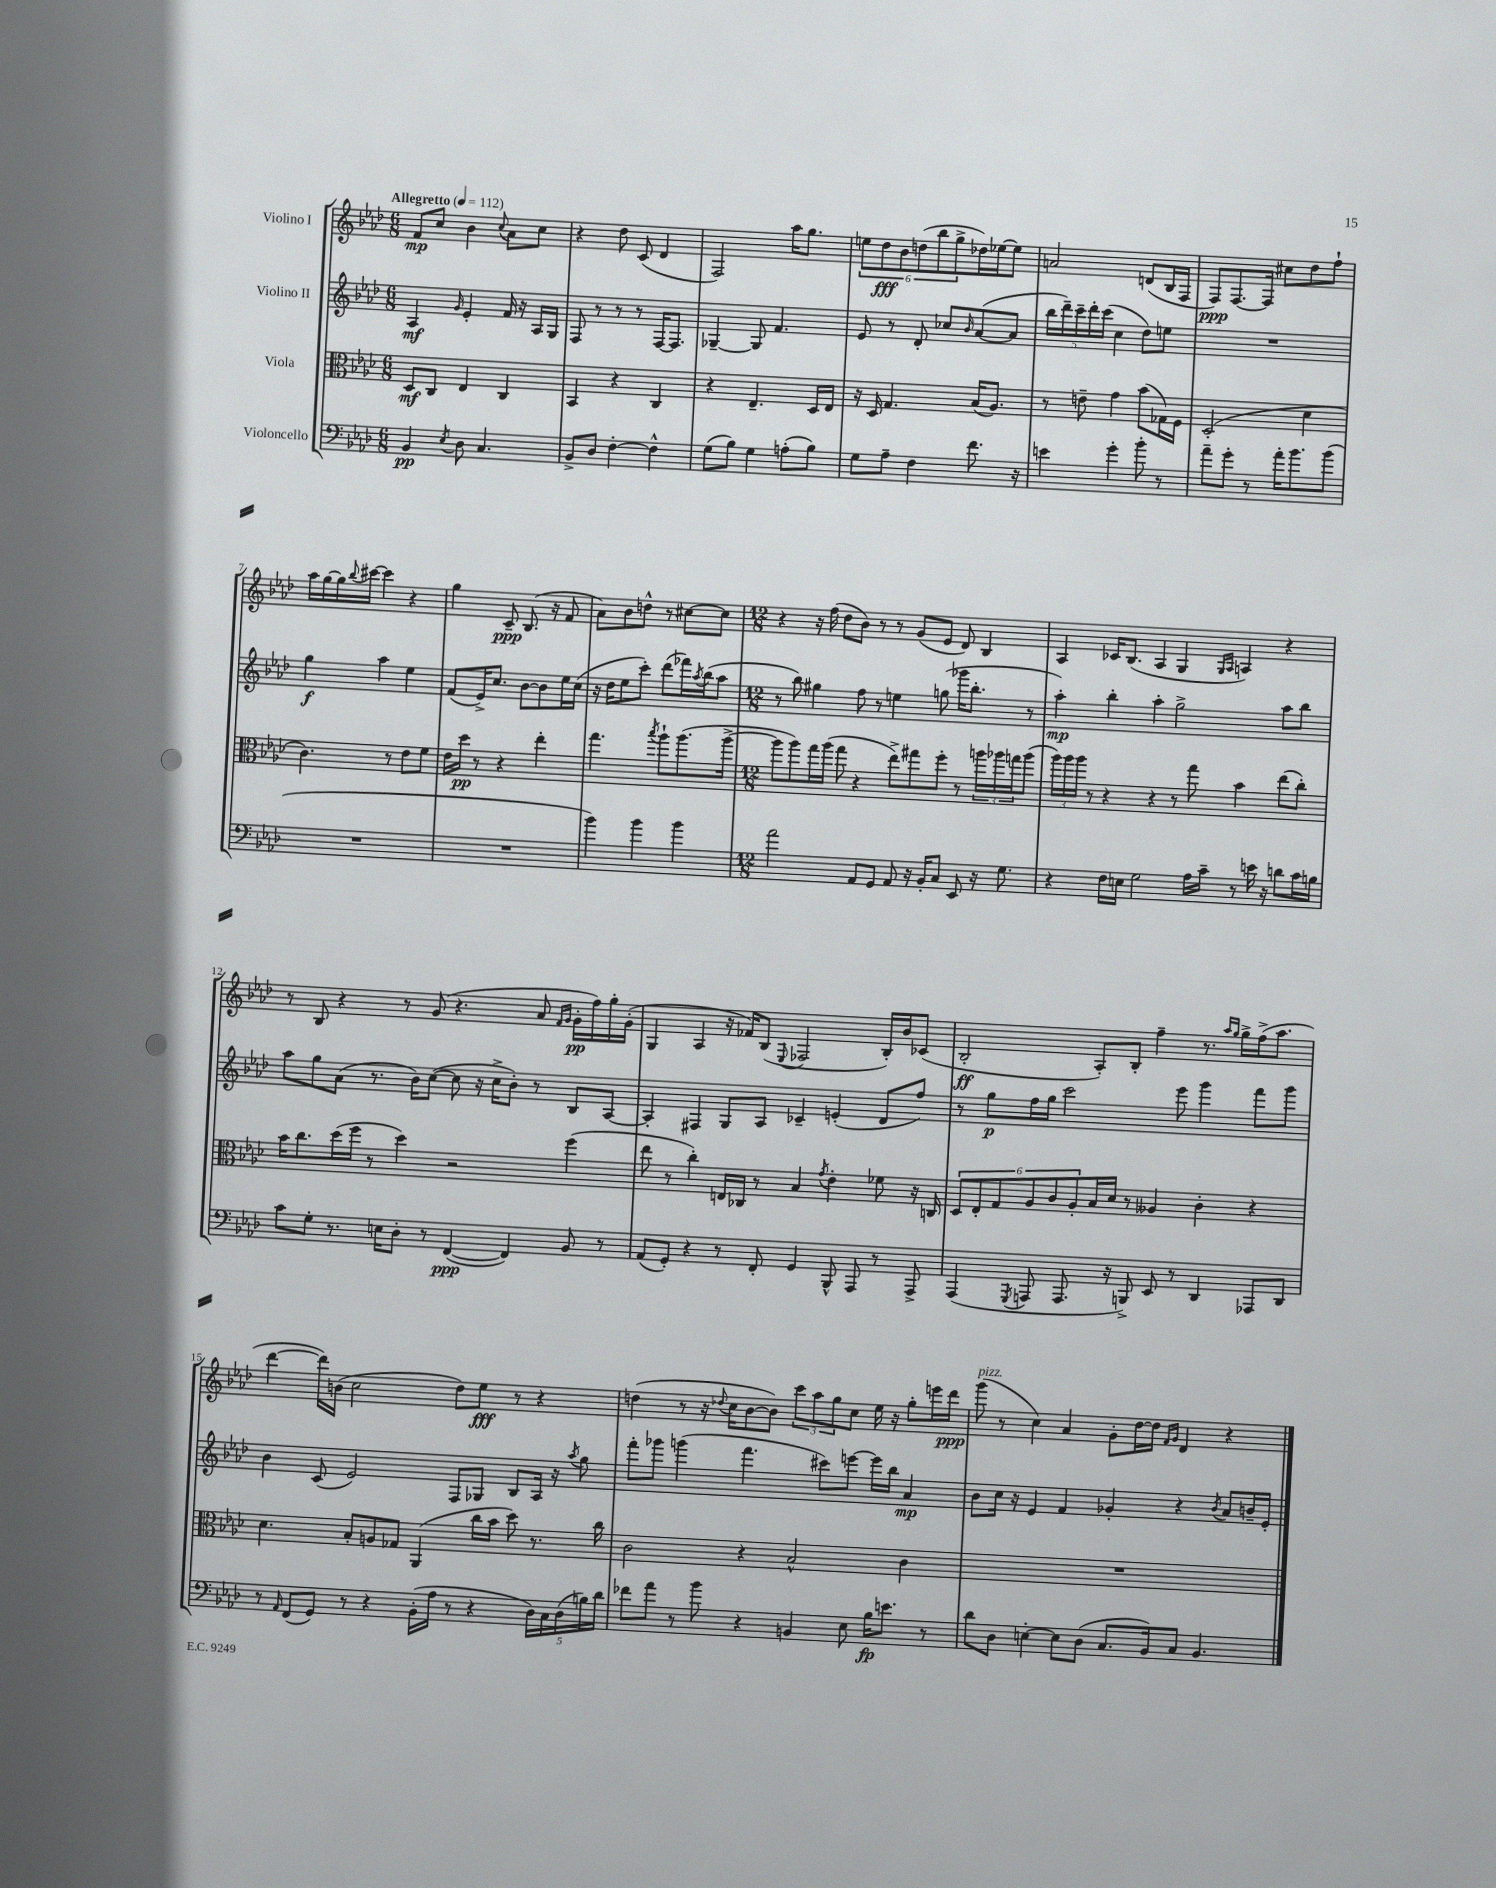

**kern	**dynam	**kern	**dynam	**kern	**dynam	**kern	**dynam
*part4	*part4	*part3	*part3	*part2	*part2	*part1	*part1
*staff4	*staff4	*staff3	*staff3	*staff2	*staff2	*staff1	*staff1
*I"Violoncello	*	*I"Viola	*	*I"Violino II	*	*I"Violino I	*
*clefF4	*	*clefC3	*	*clefG2	*	*clefG2	*
*k[b-e-a-d-]	*	*k[b-e-a-d-]	*	*k[b-e-a-d-]	*	*k[b-e-a-d-]	*
*M6/8	*	*M6/8	*	*M6/8	*	*M6/8	*
*MM112	*	*MM112	*	*MM112	*	*MM112	*
=1	=1	=1	=1	=1	=1	=1	=1
!	!	!	!	!	!	!LO:TX:a:B:t=Allegretto	!
4BB-/	pp	8D-/L	mf	4A-/	mf	8f/L	mp
.	.	8C/J	.	.	.	8cc/J	.
8qE-/	.	.	.	16qqg/	.	.	.
8D-\	.	4E-/	.	4e-'/	.	4b-\	.
4.C/	.	.	.	.	.	.	.
.	.	.	.	.	.	8qqcc/	.
.	.	4C/	.	16f/	.	8a-\L	.
.	.	.	.	16r	.	.	.
.	.	.	.	16A-/LL	.	8cc\J	.
.	.	.	.	16G/JJ	.	.	.
=2	=2	=2	=2	=2	=2	=2	=2
8BB-^/L	.	4BB-/	.	8F/	.	4r	.
8D-/J	.	.	.	8r	.	.	.
[4F'\	.	4r	.	8r	.	8dd-\	.
.	.	.	.	8r	.	(8c/	.
4F^^\]	.	4C/	.	[16F/KL	.	4d-/	.
.	.	.	.	8.F/J]	.	.	.
=3	=3	=3	=3	=3	=3	=3	=3
(8G\L	.	4r	.	[4G-X~/	.	2F/)	.
8B-\J)	.	.	.	.	.	.	.
4G\	.	4.E-~/	.	8G-/]	.	.	.
.	.	.	.	4.f/	.	.	.
(8An'\L	.	.	.	.	.	16aa-\KL	.
.	.	.	.	.	.	8.gg\J	.
8B-\J)	.	16D-/LL	.	.	.	.	.
.	.	16E-/JJ	.	.	.	.	.
=4	=4	=4	=4	=4	=4	=4	=4
8G\L	.	16r	.	8e-/	.	12een\L	.
.	.	16D-/	.	.	.	.	.
.	.	.	.	.	.	12dd-\	fff
8A-~\J	.	4.G/	.	8r	.	.	.
.	.	.	.	.	.	12b-\	.
4F\	.	.	.	8d-'/	.	(12ddn\	.
.	.	.	.	.	.	12bb-\	.
.	.	.	.	8cc-X/L	.	.	.
.	.	.	.	.	.	12gg^\	.
.	.	.	.	16qqb-/	.	.	.
8.f\	.	(16B-/KL	.	([8a-/	.	16dd-X\L)	.
.	.	8.A-/J)	.	.	.	[16ee-X\J	.
.	.	.	.	8a-/J]	.	8ee-\J]	.
16r	.	.	.	.	.	.	.
=5	=5	=5	=5	=5	=5	=5	=5
4en\	.	8r	.	20bb-\LL	.	2an/	.
.	.	.	.	20ddd-~\)	.	.	.
.	.	.	.	20ccc~\	.	.	.
.	.	8en~\	.	.	.	.	.
.	.	.	.	20ddd-'\	.	.	.
.	.	.	.	(20ccc\JJ	.	.	.
4g'\	.	4g\	.	4cc\	.	.	.
8b-'\	.	(8b-\L	.	8dd-\L)	.	(8dn/L	.
8r	.	16G-X\L)	.	8een\J	.	16B-/L	.
.	.	16F\JJ	.	.	.	16F/JJ	.
=6	=6	=6	=6	=6	=6	=6	=6
8a-~\L	.	(2D-'/	.	2.r	.	8F/L)	ppp
8g'\J	.	.	.	.	.	[8.F/	.
8r	.	.	.	.	.	.	.
.	.	.	.	.	.	16F/Jk]	.
16a-'\KL	.	.	.	.	.	8cc#X\L	.
8.b-\	.	.	.	.	.	.	.
.	.	4d-\	.	.	.	8dd-\	.
(8b-\J	.	.	.	.	.	8ff`\J	.
!!LO:LB:g=z
=7	=7	=7	=7	=7	=7	=7	=7
2.r	.	4.c\)	.	4gg\	f	16aa-\LL	.
.	.	.	.	.	.	[16gg\	.
.	.	.	.	.	.	16gg\]	.
.	.	.	.	.	.	8qqbb-/	.
.	.	.	.	.	.	[16ccc#X\JJ	.
.	.	.	.	4aa-\	.	4ccc#\]	.
.	.	8r	.	.	.	.	.
.	.	8e-\L	.	4ee-\	.	4r	.
.	.	8f\J	.	.	.	.	.
=8	=8	=8	=8	=8	=8	=8	=8
2.r	.	16e-\LL	.	(8f/L	.	4gg\	.
.	.	16dd-\JJ	pp	.	.	.	.
.	.	8r	.	16e-^/K)	.	.	.
.	.	.	.	8.cc/J	.	.	.
.	.	4r	.	.	.	8c~/	ppp
.	.	.	.	[8b-\L	.	(8.B-/	.
.	.	4ee-'\	.	8b-\]	.	.	.
.	.	.	.	.	.	16r	.
.	.	.	.	16ee-\L	.	8f/	.
.	.	.	.	(16cc\JJ	.	.	.
=9	=9	=9	=9	=9	=9	=9	=9
4b-\)	.	4.gg\	.	16r	.	8a-\L)	.
.	.	.	.	16dd-\KL	.	.	.
.	.	.	.	8ee-\	.	8b-\	.
4b-\	.	.	.	8ccc'\J)	.	8ddn^^\J	.
.	.	8qbb-/	.	.	.	.	.
.	.	8aa-`\L	.	(8ddd-\L	.	8r	.
4b-\	.	(8.aa-\	.	16fff-X\L)	.	[8cc#X\L	.
.	.	.	.	8qaa-/	.	.	.
.	.	.	.	(16bb-\J	.	.	.
.	.	.	.	8aa-\J	.	8cc#\J]	.
.	.	[16aa-^\Jk	.	.	.	.	.
=10	=10	=10	=10	=10	=10	=10	=10
*M12/8	*	*M12/8	*	*M12/8	*	*M12/8	*
2a-\	.	8aa-\L]	.	8r	.	4r	.
.	.	8aa-\)	.	8bb-\)	.	.	.
.	.	16gg\L	.	4gg#X\	.	16r	.
.	.	(16aa-\JJ	.	.	.	(16ff\	.
.	.	8gg\	.	.	.	8dd-\L	.
8AA-/L	.	4r	.	8ff\	.	8b-\J)	.
8GG/J	.	.	.	8r	.	8r	.
8AA-/	.	8ee-^\L)	.	4een\	.	8r	.
16r	.	8gg#X\	.	.	.	(8g/L	.
16BB-'/KL	.	.	.	.	.	.	.
8C/J	.	8ff'\J	.	(8ggn\	.	8e-/J	.
8EE-/	.	8r	.	16ggg-X\KL	.	8d-/)	.
.	.	.	.	8.bb-'\J	.	.	.
16r	.	24aan\LL	.	.	.	4B-/	.
.	.	24aa-X\	.	.	.	.	.
8.G\	.	.	.	.	.	.	.
.	.	24ggn\J	.	.	.	.	.
.	.	(8aa-\J	.	8r	.	.	.
=11	=11	=11	=11	=11	=11	=11	=11
4r	.	24aa-\LL)	.	4aa-'\)	mp	4A-/	.
.	.	24aa-\	.	.	.	.	.
.	.	24aa-\JJ	.	.	.	.	.
.	.	8r	.	.	.	.	.
16F\LL	.	4r	.	4bb-'\	.	16c-X/KL	.
16En\JJ	.	.	.	.	.	(8.B-/J	.
2G\	.	.	.	.	.	.	.
.	.	4r	.	4aa-'\	.	4A-/	.
.	.	8r	.	2gg^\	.	4G/	.
16A-\LL	.	8gg\	.	.	.	.	.
16c~\JJ	.	.	.	.	.	.	.
.	.	.	.	.	.	16qqG/LL	.
.	.	.	.	.	.	16qqA-/JJ	.
8r	.	4b-\	.	.	.	4An/)	.
16en\	.	.	.	.	.	.	.
16r	.	.	.	.	.	.	.
8dn\L	.	(8ee-\L	.	8aa-\L	.	4r	.
16c\L	.	8cc'\J)	.	8bb-\J	.	.	.
16Bn\JJ	.	.	.	.	.	.	.
!!LO:LB:g=z
=12	=12	=12	=12	=12	=12	=12	=12
8c\L	.	16b-\KL	.	8aa-\L	.	8r	.
.	.	8.cc\	.	.	.	.	.
8G'\J	.	.	.	8gg\	.	8B-/	.
8.r	.	(16dd-\L	.	(8a-\J	.	4r	.
.	.	16ff\JJ	.	.	.	.	.
.	.	8r	.	8.r	.	.	.
16En\KL	.	.	.	.	.	.	.
8D-'\J	.	4dd-\)	.	.	.	8r	.
.	.	.	.	16b-\KL)	.	.	.
8r	.	.	.	([8cc\J	.	(8g/	.
([4FF/	ppp	2r	.	8cc\]	.	4.r	.
.	.	.	.	16r	.	.	.
.	.	.	.	16cc^\KL	.	.	.
4FF/])	.	.	.	8b-'\J)	.	.	.
.	.	.	.	8r	.	8a-/	.
.	.	.	.	.	.	16qqf/LL	.
.	.	.	.	.	.	16qqg/JJ	.
8BB-/	.	(4ff\	.	8B-/L	.	16g'\LL	pp
.	.	.	.	.	.	16ff\)	.
8r	.	.	.	[8A-/J	.	16gg'\	.
.	.	.	.	.	.	(16g'\JJ	.
=13	=13	=13	=13	=13	=13	=13	=13
(8AA-/L	.	8ee-\	.	4A-'/]	.	4G/	.
8GG'/J)	.	8r	.	.	.	.	.
4r	.	4cc'\)	.	4F#X/	.	4A-/	.
8r	.	16En/LL	.	8G/L	.	16r	.
.	.	16C-X/JJ	.	.	.	16f-X/KL)	.
8FF'/	.	8r	.	8A-/J	.	(8B-/J	.
.	.	.	.	.	.	8qqE-/	.
4GG/	.	4B-/	.	4c-X~/	.	2F-X/	.
.	.	8qg/	.	.	.	.	.
8BBB-^^/	.	4e-'\	.	(4en'/	.	.	.
8AAA-/	.	.	.	.	.	.	.
8r	.	8f-X\	.	8d-/L	.	16B-'/LL)	.
.	.	.	.	.	.	16b-/J	.
8AAA-^/	.	16r	.	8ff/J)	.	(8c-X/J	.
.	.	16Cn/	.	.	.	.	.
=14	=14	=14	=14	=14	=14	=14	=14
(4AAA-/	.	12D-/L	.	8r	.	2B-'/	ff
.	.	12E-'/	.	.	.	.	.
.	.	.	.	8gg\L	p	.	.
.	.	12G/	.	.	.	.	.
8qGGG/	.	.	.	.	.	.	.
8AAAn/	.	12A-/	.	16ff\L	.	.	.
.	.	.	.	16gg\JJ	.	.	.
.	.	12c/	.	.	.	.	.
8.AAA/	.	.	.	2ccc\	.	.	.
.	.	12A-'/	.	.	.	.	.
.	.	16B-/L	.	.	.	8A-'/L)	.
16r	.	16d-/JJ	.	.	.	.	.
8BBBn^/)	.	8r	.	.	.	8B-'/J	.
8EE-/	.	4A--X/	.	.	.	4ff~\	.
8r	.	.	.	8eee-\	.	.	.
4DD-/	.	4c'\	.	4ggg\	.	8.r	.
.	.	.	.	.	.	16qqaa-/LL	.
.	.	.	.	.	.	16qqgg/JJ	.
.	.	.	.	.	.	16gg^\LL	.
8AAA-X/L	.	4r	.	8fff\L	.	(16ff^\J	.
.	.	.	.	.	.	8.aa-\J	.
8DD-/J	.	.	.	8ggg\J	.	.	.
!!LO:LB:g=z
=15	=15	=15	=15	=15	=15	=15	=15
8r	.	4.d-\	.	4b-\	.	[4ddd-\	.
16qqAA-/	.	.	.	.	.	.	.
(8FF/L	.	.	.	.	.	.	.
8GG/J)	.	.	.	(8c/	.	16ddd-\LL])	.
.	.	.	.	.	.	(16bn\JJ	.
8r	.	8B-'/L	.	2e-/)	.	2cc\	.
4r	.	8An/	.	.	.	.	.
.	.	8G-X/J	.	.	.	.	.
(16BB-'\LL	.	(4AA-/	.	.	.	.	.
16A-\JJ	.	.	.	.	.	.	.
8r	.	.	.	8F/L	.	8dd-\L)	.
4r	.	16cc\LL	.	8G-X/J	.	8ee-\J	fff
.	.	16b-\JJ	.	.	.	.	.
.	.	8dd-\)	.	8B-/L	.	8r	.
20D-\LL)	.	8.r	.	16A-/Jk	.	4r	.
20C\	.	.	.	.	.	.	.
.	.	.	.	16r	.	.	.
(20D-\	.	.	.	.	.	.	.
.	.	.	.	8qaa-/	.	.	.
.	.	.	.	8gg\	.	.	.
20Bn\)	.	.	.	.	.	.	.
.	.	16cc\	.	.	.	.	.
20d-\JJ	.	.	.	.	.	.	.
=16	=16	=16	=16	=16	=16	=16	=16
8f-X\L	.	2c\	.	8fff'\L	.	(4ddn\	.
8a-\J	.	.	.	8ggg-X\J	.	.	.
8r	.	.	.	(4gggn\	.	8r	.
8b-\	.	.	.	.	.	16r	.
.	.	.	.	.	.	8qqdd-X/	.
.	.	.	.	.	.	16cc\KL	.
4r	.	4r	.	4.fff\	.	[8b-\	.
.	.	.	.	.	.	8b-\J])	.
4BBn/	.	2B-^^/	.	.	.	12ccc\L	.
.	.	.	.	.	.	12aa-\	.
.	.	.	.	8ccc#X\L)	.	.	.
.	.	.	.	.	.	12gg\	.
8E-\	.	.	.	[8eeen\J	.	8cc\J	.
16B-\KL	fp	.	.	16eee\LL]	.	16ee-\	.
8.en\J	.	.	.	16bb-\JJ	.	16r	.
.	.	4c\	.	4a-/	mp	8gg'\L	.
8r	.	.	.	.	.	16eeen\L	.
.	.	.	.	.	.	16ddd-\JJ	ppp
=17	=17	=17	=17	=17	=17	=17	=17
!	!	!	!	!	!	!LO:TX:a:i:t=pizz.	!
8d-\L	.	1.r	.	8b-\L	.	(8ggg\	.
8D-\J	.	.	.	16cc\Jk	.	8r	.
.	.	.	.	16r	.	.	.
[4En'\	.	.	.	4e-/	.	4cc\)	.
8E\L]	.	.	.	4f/	.	4a-/	.
(8D-\J	.	.	.	.	.	.	.
8.C/L	.	.	.	4g-X'/	.	8g'\L	.
.	.	.	.	.	.	[16dd-\L	.
16BB-/k)	.	.	.	.	.	16dd-\JJ]	.
.	.	.	.	.	.	16qqf/LL	.
.	.	.	.	.	.	16qqg/JJ	.
8C/J	.	.	.	4r	.	4d-/	.
4.BB-/	.	.	.	.	.	.	.
.	.	.	.	8qb-/	.	.	.
.	.	.	.	8a-/L	.	4r	.
.	.	.	.	16bn~/L	.	.	.
.	.	.	.	16e-'/JJ	.	.	.
==	==	==	==	==	==	==	==
*-	*-	*-	*-	*-	*-	*-	*-
